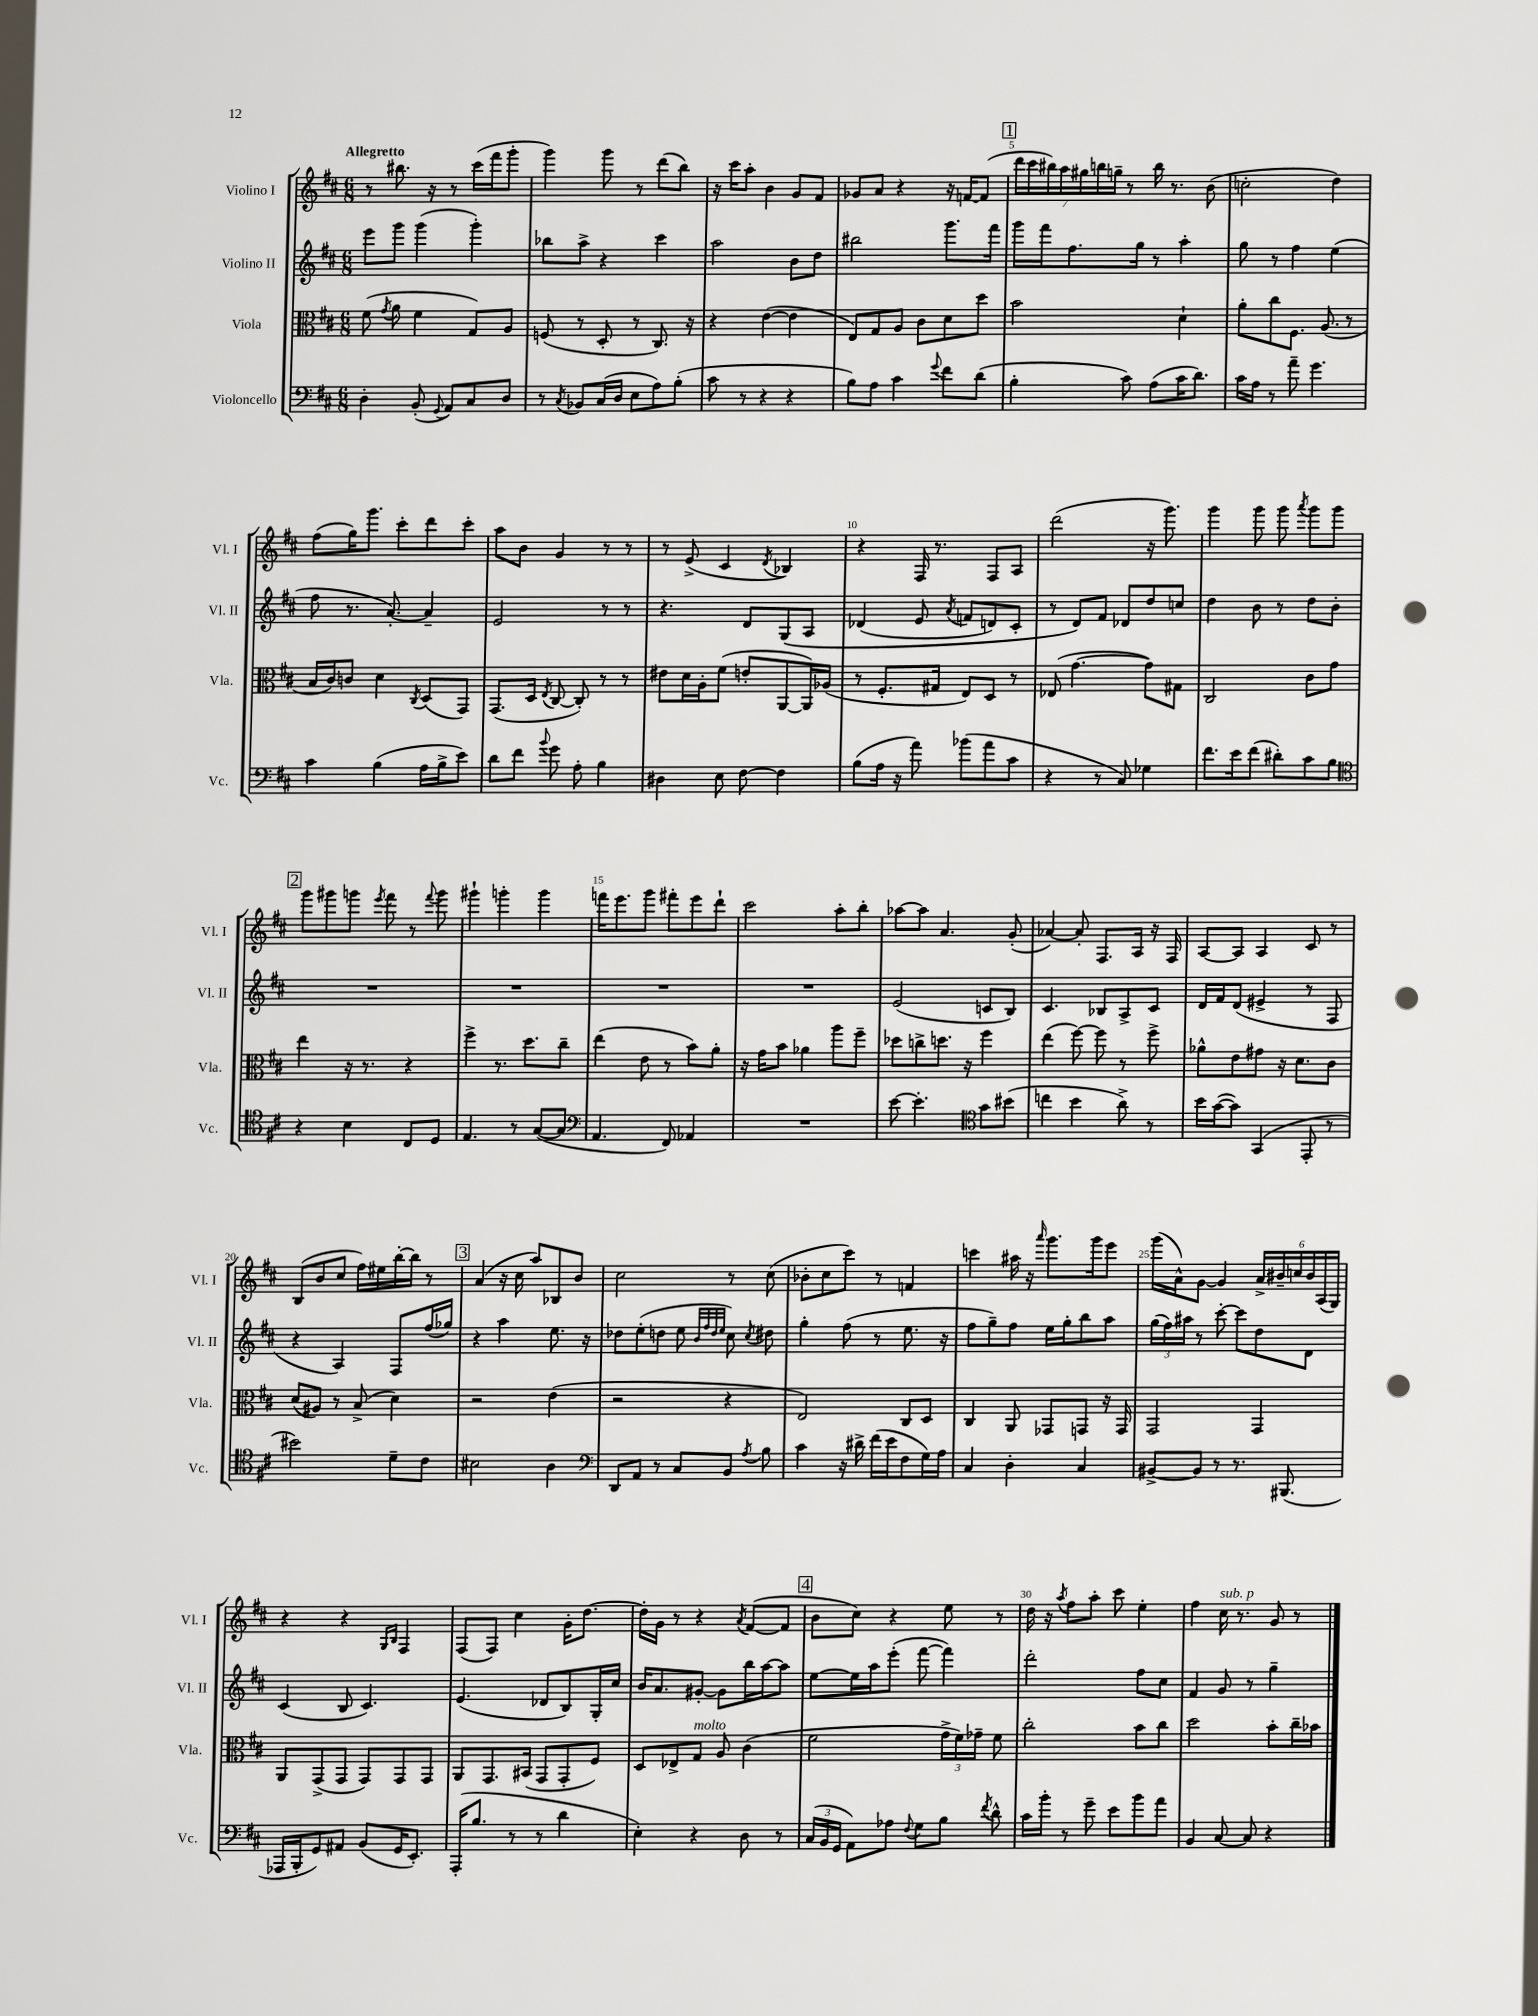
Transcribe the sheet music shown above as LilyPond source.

<<
\new StaffGroup <<
\new Staff = "s0" \with { instrumentName = "Violino I" shortInstrumentName = "Vl. I" } {
    \clef treble \key d \major \numericTimeSignature \time 6/8 \tempo "Allegretto"
    \autoBeamOff r8 bis''8. r16 r8 cis'''16[( fis'''16 g'''8]-. |
    g'''4) g'''8 r8 d'''8[( b''8]) |
    r16 cis'''16[ a''8]-. b'4 g'8[ fis'8] |
    ges'8[ a'8] r4 r16 f'16[~ f'8]( |
    \mark \markup { \box "1" } \tuplet 7/4 { d'''16[ cis'''16 bis''16) a''16 gis''16 b''16 g''16]-- } r8 b''16 r8. b'8( |
    c''2-. d''4) |
    fis''8[( g''16) g'''8.] cis'''8[-. d'''8 cis'''8]-. |
    a''8[ b'8] g'4 r8 r8 |
    r8 e'8->( cis'4 \acciaccatura { d'8 } bes4) |
    r4 fis16 r8. fis8[ a8] |
    d'''2( r16 g'''8.) |
    g'''4 g'''8 g'''8 \acciaccatura { a'''8 } g'''8[ g'''8] |
    \mark \markup { \box "2" } g'''8[ gis'''8 g'''8] \acciaccatura { e'''8 } fis'''8 r8 \appoggiatura { fis'''8 } g'''8 |
    gis'''4-! g'''4-. g'''4 |
    f'''16[ e'''8. g'''8] fis'''8[-. e'''8 d'''8]-! |
    cis'''2 a''8[-. b''8]-. |
    aes''8[~ aes''8] a'4. g'8-.( |
    aes'4~) aes'8-. fis8.[ a16] r16 fis16 |
    a8[~ a8] a4 cis'8 r8 |
    b8[( b'8 cis''8] fis''16[) eis''16 b''16~-. b''16] r8 |
    \mark \markup { \box "3" } a'4( r16 cis''16 a''8[) bes8 b'8] |
    cis''2 r8 cis''8( |
    bes'8[-. cis''8 cis'''8]) r8 f'4 |
    c'''4 ais''16 r16 \grace { a'''16 } g'''8.[ g'''16 e'''8] |
    g'''16[( a'16-^) g'8]~ g'4 \tuplet 6/4 { a'16[-> bis'16-- c''16 bis'16 a16( g16]) } |
    r4 r4 \grace { g16[ b16] } fis4 |
    fis8[( fis8]) cis''4 g'16[-. d''8.]~ |
    d''16[-. g'16] r8 r4 \acciaccatura { a'8 } fis'8[~( fis'8] |
    \mark \markup { \box "4" } b'8[ cis''8]) r4 e''8 r8 |
    d''16 r16 \acciaccatura { a''8 } fis''8[ a''8]-. cis'''8 e''4-. |
    fis''4 cis''16^\markup { \italic "sub. p" } r8. g'8 r8 \bar "|." |
}
\new Staff = "s1" \with { instrumentName = "Violino II" shortInstrumentName = "Vl. II" } {
    \clef treble \key d \major \numericTimeSignature \time 6/8
    \autoBeamOff e'''8[ g'''8] g'''4( g'''4-.) |
    bes''8[ a''8]-> r4 cis'''4 |
    a''2 b'8[ d''8] |
    bis''2 g'''8.[ fis'''16] |
    \mark \markup { \box "1" } g'''16[ fis'''16 fis''8. g''16] r8 a''4-. |
    g''8 r8 fis''4 e''4( |
    fis''8 r8. a'8.~-.) a'4-- |
    e'2 r8 r8 |
    r4. d'8[ g8\( a8] |
    des'4( e'8 \acciaccatura { a'8 } f'8[ d'8) cis'8]-. |
    r8 d'8[\) fis'8] des'8[ d''8 c''8] |
    d''4 b'8 r8 d''8[ b'8]-. |
    \mark \markup { \box "2" } R2. |
    R2. |
    R2. |
    R2. |
    e'2( c'8[ b8]) |
    cis'4. bes8[ a8-> cis'8] |
    d'16[ fis'16 d'8]( eis'4-> r8 fis8 |
    r4 a4) fis8[ fis''16( ges''16]) |
    \mark \markup { \box "3" } r4 a''4 e''8. r16 |
    des''8[ e''8-.( d''8] e''8 \grace { b'32[ fis''32 d''32 e''32] } cis''8) \acciaccatura { cis''8 } dis''8 |
    g''4-. fis''8( r8 e''8. r16 |
    fis''8[ g''8--) fis''8] e''16[ g''16-. b''8 a''8] |
    \tuplet 3/2 { g''16[( fis''16) ais''16] } r8 cis'''8~-. cis'''8[ d''8 d'8] |
    cis'4( b8 cis'4.) |
    e'4.( des'8[ b8) g16-. cis''16] |
    b'16[ a'8. gis'8]~-. gis'8[ b''16 a''16~ a''8] |
    \mark \markup { \box "4" } e''8[~ e''16 a''16 e'''8]-.( fis'''8~ fis'''4) |
    d'''2-. fis''8[ cis''8] |
    fis'4 g'8 r8 g''4-- \bar "|." |
}
\new Staff = "s2" \with { instrumentName = "Viola" shortInstrumentName = "Vla." } {
    \clef alto \key d \major \numericTimeSignature \time 6/8
    \autoBeamOff fis'8( \acciaccatura { g'8 } a'8 fis'4 g8[) a8] |
    f8( r8 d8-. r8 cis8.) r16 |
    r4 e'4~( e'4 |
    e8[) g8 a8] cis'8[ d'8 d''8] |
    \mark \markup { \box "1" } b'2 d'4-! |
    a'8[-. cis''8 fis8.] a8.( r8 |
    b16[ cis'16) c'8] d'4 \acciaccatura { cis8 } d8[( g,8]) |
    g,8.[( d16] \acciaccatura { e8 } cis8~ cis8-.) r8 r8 |
    eis'8[ d'16 a16-. fis'8]( e'8[-. a,8~ a,16) aes16]( |
    r8 fis8.[-. gis16] e8[) d8] r8 |
    ees8( g'4.~ g'8[) gis8] |
    cis2 cis'8[ g'8] |
    \mark \markup { \box "2" } e''4 r16 r8. r4 |
    fis''4-> r8. d''8.[ cis''8]-- |
    e''4( e'8 r8 b'8[) a'8]-. |
    r16 g'16[ b'8] aes'4 a''8[ fis''8]-- |
    des''8[ c''8-> d''8.] r16 fis''4 |
    e''4( fis''8~) fis''8 r8 fis''8-> |
    aes'8[-^ e'8 gis'8] r16 d'8.[ cis'8] |
    d'8[( ais8]) r8 b8->( d'4) |
    \mark \markup { \box "3" } r2 e'4( |
    r2 r4 |
    e2) cis8[ d8] |
    cis4 a,8 ges,8[ g,8] r16 g,16 |
    g,2 g,4 |
    a,8[ g,8->( g,8] g,8[) g,8 g,8] |
    a,8[ g,8. bis,16]( g,8[ g,8-. fis8]) |
    d8[ ees8-> g8]^\markup { \italic "molto" } a8 cis'4( |
    \mark \markup { \box "4" } fis'2 \tuplet 3/2 { g'16[-> fis'16) ges'16]-- } fis'8 |
    cis''2-. b'8[ cis''8] |
    d''2 b'8[-. cis''16-- bes'16] \bar "|." |
}
\new Staff = "s3" \with { instrumentName = "Violoncello" shortInstrumentName = "Vc." } {
    \clef bass \key d \major \numericTimeSignature \time 6/8
    \autoBeamOff d4-. b,8-.( \appoggiatura { g,8 } a,8[) cis8 d8] |
    r8 \acciaccatura { cis8 } bes,8[ cis16( d16] e8[ a8) b8]-.( |
    cis'8 r8 r4 r4 |
    b8[) a8] cis'4 \appoggiatura { g'8 } fis'8[ d'8]( |
    \mark \markup { \box "1" } b4-. cis'8) a8[( cis'16 d'8.]) |
    cis'16[ a16] r8 a'8-- g'4. |
    cis'4 b4( a16[ b16-> e'8]) |
    d'8[ fis'8] \appoggiatura { b'8 } g'8 a8-. b4 |
    dis4 e8 fis8~ fis4 |
    b8[( a16] r16 a'8) bes'8[( a'8 cis'8] |
    r4 r8 cis8) ges4 |
    fis'8.[ e'16 fis'8]( dis'8[-.) cis'8 b8] |
    \mark \markup { \box "2" } \clef tenor r4 b4 cis8[ d8] |
    e4. r8 g8[~( g8] |
    \clef bass a,4. fis,8) aes,4 |
    R2. |
    e'8~ e'4.-. \clef tenor g'8[ bis'8]( |
    c''4 b'4 a'8->) r8 |
    b'16[ g'16~( g'8]) g,4( e,8-. r8 |
    bis'2) d'8[-- cis'8] |
    \mark \markup { \box "3" } bis2 a4 |
    \clef bass d,8[ a,8] r8 cis8[ b,8] \acciaccatura { a8 } b8 |
    cis'4 r16 dis'16-> fis'16[( e'16 fis8 g16) a16] |
    cis4 d4-. cis4 |
    bis,8[~-> bis,8] r8 r8. bis,,8.( |
    aes,,16[ b,,16-. g,8) ais,8] b,8[( g,16 e,8.]-.) |
    a,,16[-.( b8.] r8 r8 d'4 |
    e4-.) r4 d8 r8 |
    \mark \markup { \box "4" } \tuplet 3/2 { cis16[( b,16 g,16] } a,8[) aes8] \appoggiatura { fis8 } g8[ b8] \acciaccatura { fis'8 } d'8-^ |
    cis'16[ b'16]-. r8 g'8-- e'8[ b'8 a'8] |
    b,4 cis8~ cis8 r4 \bar "|." |
}
>>
>>
\layout { \context { \Score \override BarNumber.break-visibility = ##(#f #t #t) barNumberVisibility = #(every-nth-bar-number-visible 5) } }
